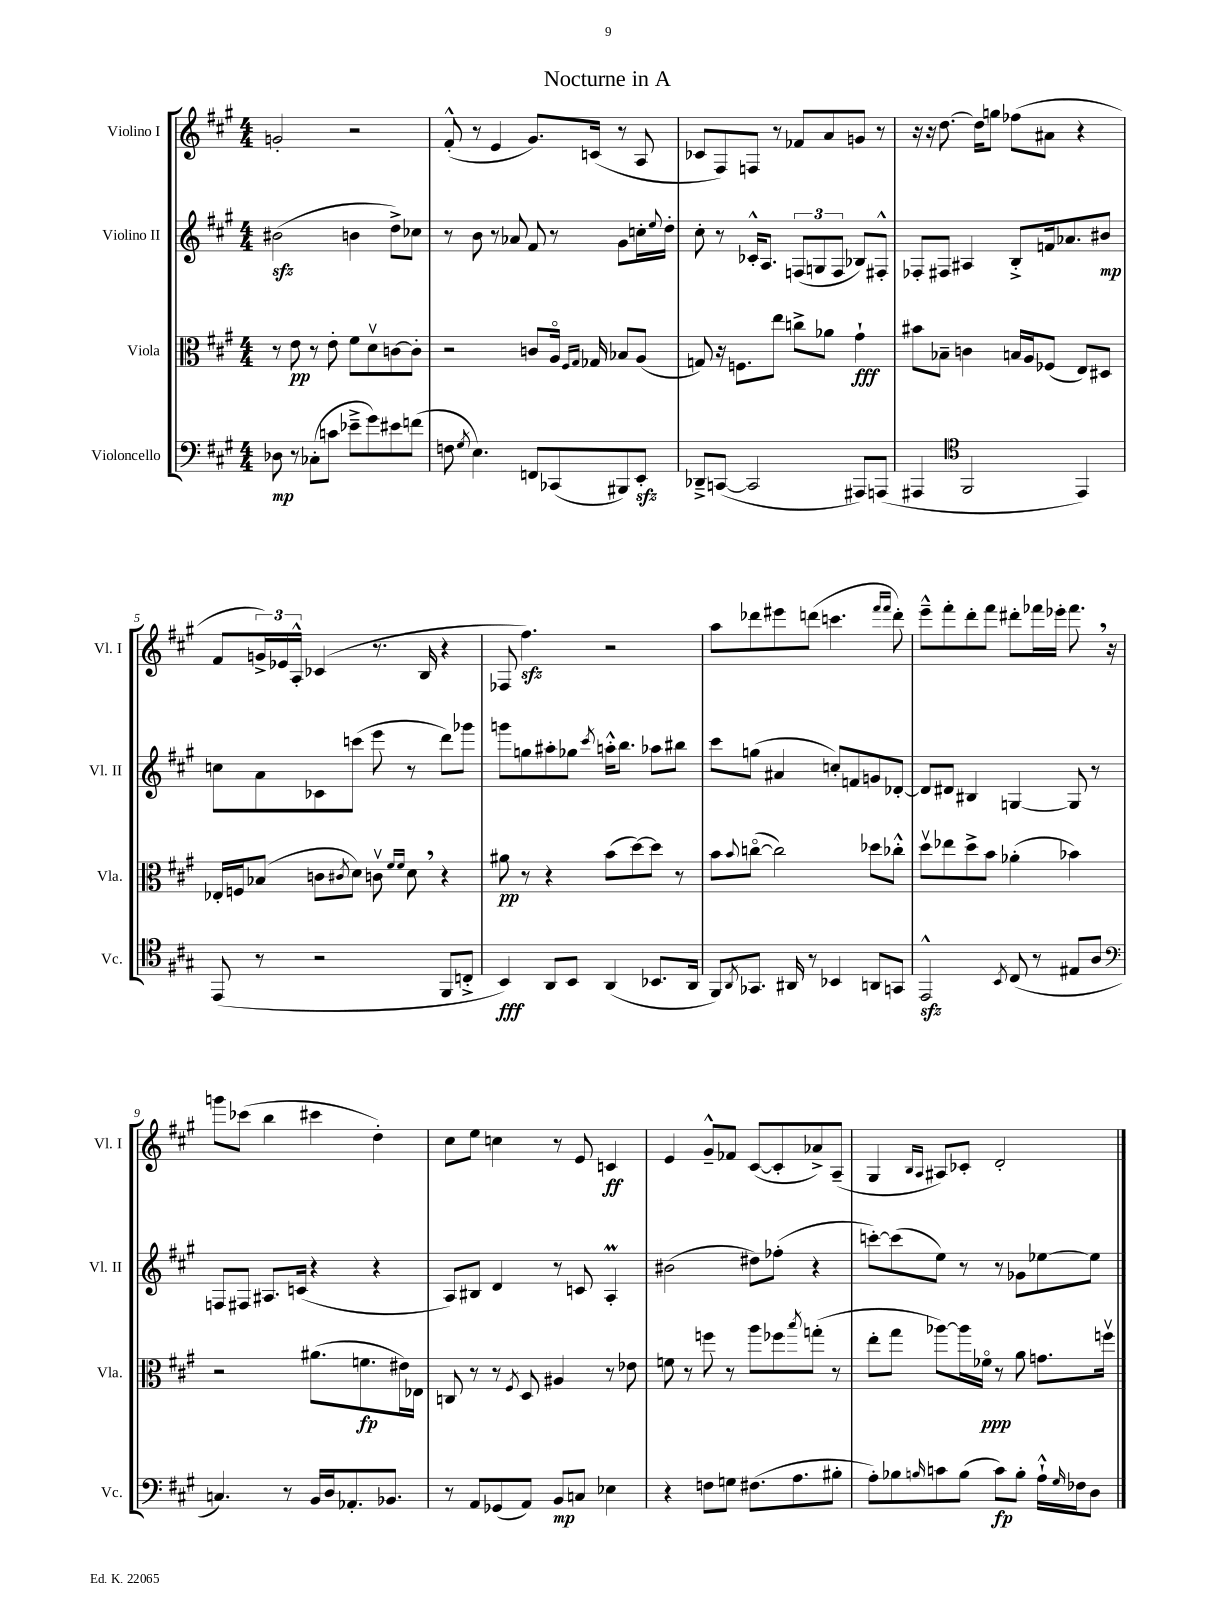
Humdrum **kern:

**kern	**dynam	**kern	**dynam	**kern	**dynam	**kern	**dynam
*part4	*part4	*part3	*part3	*part2	*part2	*part1	*part1
*staff4	*staff4	*staff3	*staff3	*staff2	*staff2	*staff1	*staff1
*I"Violoncello	*	*I"Viola	*	*I"Violino II	*	*I"Violino I	*
*I'Vc.	*	*I'Vla.	*	*I'Vl. II	*	*I'Vl. I	*
*clefF4	*	*clefC3	*	*clefG2	*	*clefG2	*
*k[f#c#g#]	*	*k[f#c#g#]	*	*k[f#c#g#]	*	*k[f#c#g#]	*
*M4/4	*	*M4/4	*	*M4/4	*	*M4/4	*
=1	=1	=1	=1	=1	=1	=1	=1
8D-X\	mp	8r	.	(2b#Xzz\	.	2gn'/	.
8r	.	8e\	pp	.	.	.	.
(8C-X'\L	.	8r	.	.	.	.	.
8cn\J	.	8e'\	.	.	.	.	.
8e-X~^\L	.	8f#\L	.	4bn\	.	2r	.
8g#\)	.	8dv\	.	.	.	.	.
8e#X\	.	[8cn\	.	8dd^\L)	.	.	.
(8fn\J	.	8c'\J]	.	8cc-X\J	.	.	.
=2	=2	=2	=2	=2	=2	=2	=2
8Fn\	.	2r	.	8r	.	(8f#'^^/	.
8qG#/	.	.	.	.	.	.	.
4.E\)	.	.	.	8b\	.	8r	.
.	.	.	.	8r	.	4e/	.
.	.	.	.	8a-X/	.	.	.
8FFn/L	.	8cn/L	.	8f#/	.	8.g#/L)	.
(8CC-X/	.	16A/Jk	.	8r	.	.	.
.	.	16qqF#/LL	.	.	.	.	.
.	.	16qqG#/JJ	.	.	.	.	.
.	.	16G-X/	.	.	.	(16cn/Jk	.
8BBB#X/)	.	8B-X/L	.	8g#\L	.	8r	.
8EEzz'/J	.	(8A/J	.	16ccn'\L	.	8A/	.
.	.	.	.	8qqee/	.	.	.
.	.	.	.	16dd'\JJ	.	.	.
=3	=3	=3	=3	=3	=3	=3	=3
8DD-X~^/L	.	8Gn/)	.	8cc#'\	.	8c-X/L	.
([8CCn/J	.	16r	.	8r	.	8F#/)	.
.	.	8.Fn\L	.	.	.	.	.
2CC/]	.	.	.	16c-X'^^/KL	.	8Fn/J	.
.	.	.	.	8.A/J	.	.	.
.	.	8ee\J	.	.	.	8r	.
.	.	8ccn^\L	.	(12Fn/L	.	8f-X/L	.
.	.	.	.	12Gn/	.	.	.
.	.	8a-X\J	.	.	.	8a/	.
.	.	.	.	12F/J	.	.	.
8AAA#X/L)	.	4g#`\	fff	8B-X/L)	.	8gn/J	.
(8AAAn/J	.	.	.	8F#X'^^/J	.	8r	.
=4	=4	=4	=4	=4	=4	=4	=4
4AAA#X/	.	8b#X\L	.	8F-X'/L	.	16r	.
.	.	.	.	.	.	16r	.
.	.	8B-X~\J	.	8F#X/J	.	[8.dd\	.
*clefC4	*	*	*	*	*	*	*
2FF#/	.	4cn\	.	4A#X/	.	.	.
.	.	.	.	.	.	16dd\KL]	.
.	.	.	.	.	.	8ggn\J	.
.	.	16Bn/LL	.	8B'^/L	.	(8ff-X\L	.
.	.	16A/J	.	.	.	.	.
.	.	(8F-X/J	.	16fn/k	.	8a#X\J	.
.	.	.	.	8.a-X/	.	.	.
4EE/)	.	8E/L)	.	.	.	4r	.
.	.	8D#X/J	.	8b#X/J	mp	.	.
!!LO:LB:g=z
=5	=5	=5	=5	=5	=5	=5	=5
(8EE/	.	16E-X'/LL	.	8ccn\L	.	8f#/L	.
.	.	16Fn/J	.	.	.	.	.
8r	.	(8B-X/J	.	8a\	.	24gn^/L)	.
.	.	.	.	.	.	24e-X/	.
.	.	.	.	.	.	24A'^^/JJ	.
2r	.	8cn\L	.	8c-X\	.	(4c-X/	.
.	.	8qc#X/	.	.	.	.	.
.	.	8d\J)	.	(8cccn\J	.	.	.
.	.	8cnv\	.	8eee\	.	8.r	.
.	.	16qqf#/LL	.	.	.	.	.
.	.	16qqf#/JJ	.	.	.	.	.
.	.	8d,\	.	8r	.	.	.
.	.	.	.	.	.	16B/	.
8FF#/L	.	4r	.	8ddd\L)	.	4r	.
8Cn'^/J	.	.	.	8ggg-X\J	.	.	.
=6	=6	=6	=6	=6	=6	=6	=6
4BB/)	fff	8a#X\	pp	8gggn\L	.	8F-X/	.
.	.	8r	.	8ggn\	.	4.ff#zz\)	.
8AA/L	.	4r	.	8aa#X'\	.	.	.
8BB/J	.	.	.	8gg-X\J	.	.	.
.	.	.	.	8qccc#/	.	.	.
(4AA/	.	(8b\L	.	16aan'^^\KL	.	2r	.
.	.	.	.	8.bb\J	.	.	.
.	.	[8dd\)	.	.	.	.	.
8.BB-X/L	.	8dd\J]	.	8aa-X\L	.	.	.
.	.	8r	.	8bb#X\J	.	.	.
16AA/Jk	.	.	.	.	.	.	.
=7	=7	=7	=7	=7	=7	=7	=7
8FF#/L)	.	8b\L	.	8ccc#\L	.	8aa\L	.
8qAA/	.	8qqb/	.	.	.	.	.
8.GG-X/J	.	([8ccn\J	.	(8ggn\J	.	8ddd-X\	.
.	.	2cc\])	.	4a#X/	.	8eee#X\	.
16AA#X/	.	.	.	.	.	.	.
8r	.	.	.	.	.	(8dddn\J	.
4BB-X/	.	.	.	8ccn'/L)	.	4.cccn\	.
.	.	.	.	8fn/	.	.	.
8AAn/L	.	8dd-X\L	.	8gn/	.	.	.
.	.	.	.	.	.	16qqfff#/LL	.
.	.	.	.	.	.	16qqfff#/JJ	.
8GGn/J	.	8cc-X'^^\J	.	[8d-X'/J	.	8ddd'\)	.
=8	=8	=8	=8	=8	=8	=8	=8
2EEzz^^/	.	8ddv\L	.	8d-/L]	.	8eee~^^\L	.
.	.	8ee-X\	.	8d#X/J	.	8fff#'\	.
.	.	8dd^\	.	4B#X/	.	8ddd'\	.
.	.	8b\J	.	.	.	8fff#\J	.
8qBB/	.	.	.	.	.	.	.
(8C#/	.	(4a-X'\	.	[4Gn/	.	8ddd#X'\L	.
8r	.	.	.	.	.	16fff-X\L	.
.	.	.	.	.	.	16eee-X'\JJ	.
8E#X/L	.	4b-X\)	.	8G/]	.	8.fff-,\	.
8A/J	.	.	.	8r	.	.	.
.	.	.	.	.	.	16r	.
!!LO:LB:g=z
=9	=9	=9	=9	=9	=9	=9	=9
*clefF4	*	*	*	*	*	*	*
4.Cn/)	.	2r	.	8Fn/L	.	8gggn\L	.
.	.	.	.	8F#X/J	.	(8ccc-X\J	.
.	.	.	.	8.A#X/L	.	4bb\	.
8r	.	.	.	.	.	.	.
.	.	.	.	(16cn/Jk	.	.	.
16BB/LL	.	(8.a#X\L	.	4r	.	4ccc#X\	.
16D/J	.	.	.	.	.	.	.
8.AA-X'/	.	.	.	.	.	.	.
.	.	8.fn\	fp	.	.	.	.
.	.	.	.	4r	.	4dd'\)	.
8.BB-X/J	.	.	.	.	.	.	.
.	.	16e#X\L)	.	.	.	.	.
.	.	16E-X\JJ	.	.	.	.	.
=10	=10	=10	=10	=10	=10	=10	=10
8r	.	8Cn/	.	8A/L)	.	8cc#\L	.
8AA/L	.	8r	.	8B#X/J	.	8ee\J	.
(8GG-X/	.	8r	.	4d/	.	4ccn\	.
.	.	8qF#/	.	.	.	.	.
8AA/J)	.	8D/	.	.	.	.	.
8BB/L	mp	4A#X/	.	8r	.	8r	.
8Cn/J	.	.	.	8cn/	.	8e/	.
4E-X\	.	8r	.	4AM'/	.	4cn/	ff
.	.	8e-X\	.	.	.	.	.
=11	=11	=11	=11	=11	=11	=11	=11
4r	.	8fn\	.	(2b#X\	.	4e/	.
.	.	8r	.	.	.	.	.
8Fn\L	.	8ffn\	.	.	.	8g#~^^/L	.
8Gn\J	.	8r	.	.	.	8f-X/J	.
(8.F#X\L	.	8aa\L	.	8dd#X\L)	.	([8c#/L	.
.	.	8ff-X\	.	(8ff-X'\J	.	8c#'/]	.
8.A\	.	.	.	.	.	.	.
.	.	8qbb/	.	.	.	.	.
.	.	(8ggn'\J	.	4r	.	8a-X^/)	.
8B#X'\J	.	8r	.	.	.	(8A~/J	.
=12	=12	=12	=12	=12	=12	=12	=12
8A'\L)	.	8ee'\L	.	[8cccn'\L)	.	4G#/	.
8B-X\	.	8gg#\J	.	(8ccc\]	.	.	.
.	.	.	.	.	.	16qqB/LL	.
16qqBn/	.	.	.	.	.	16qqA/JJ	.
8cn\	.	[8aa-X\L)	.	8ee\J)	.	8A#X/L)	.
(8B\J	.	16aa-\L]	.	8r	.	8c-X'/J	.
.	.	16f-X\JJ	ppp	.	.	.	.
8c\L)	fp	8r	.	8r	.	2d'/	.
8B'\J	.	8a\	.	8g-X\L	.	.	.
16A`^^\LL	.	8.gn\L	.	[8ee-X\	.	.	.
16qqG#/	.	.	.	.	.	.	.
16F-X\J	.	.	.	.	.	.	.
8D\J	.	.	.	8ee-\J]	.	.	.
.	.	16ffnv\Jk	.	.	.	.	.
==	==	==	==	==	==	==	==
*-	*-	*-	*-	*-	*-	*-	*-
